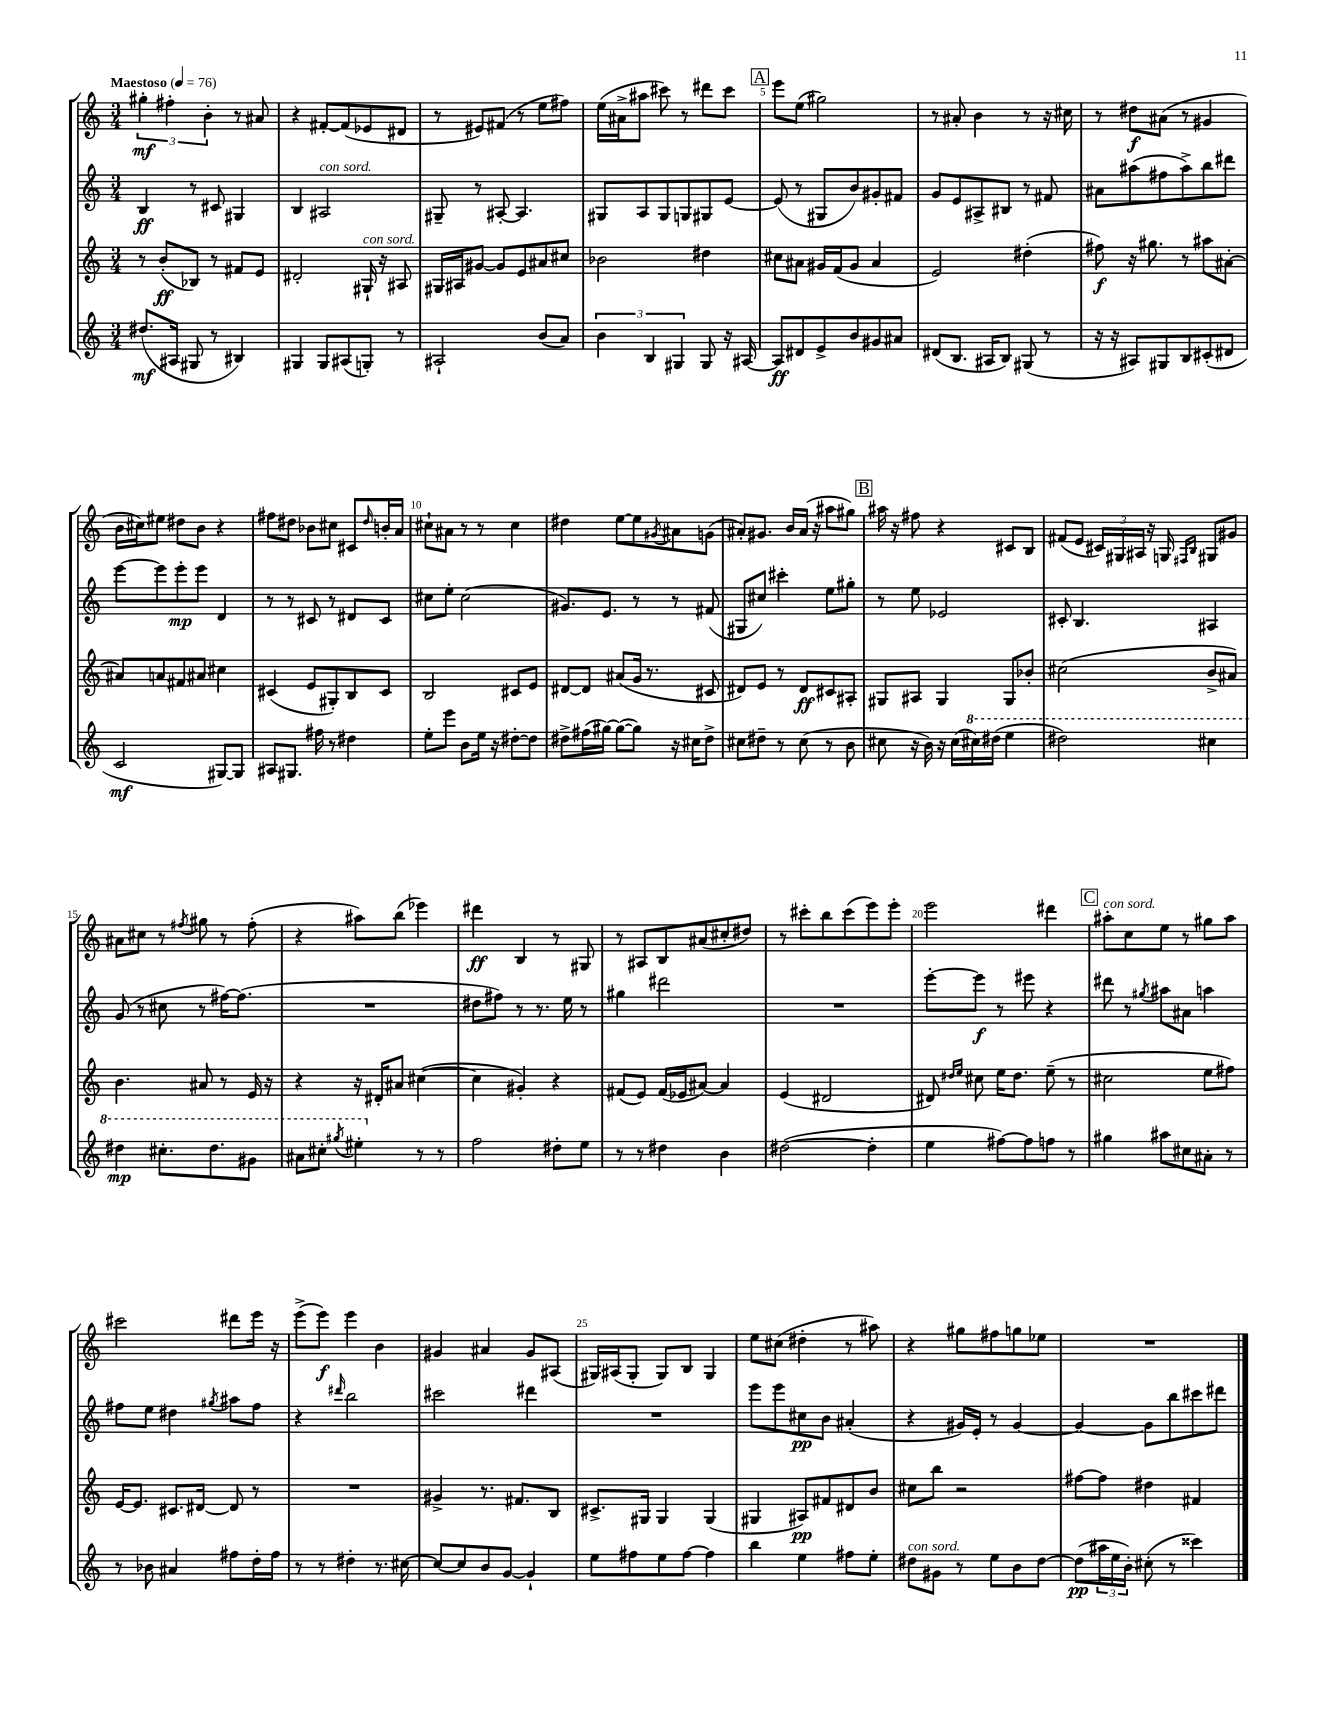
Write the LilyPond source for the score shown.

<<
\new StaffGroup <<
\new Staff = "s0" {
    \clef treble \key c \major \numericTimeSignature \time 3/4 \tempo "Maestoso" 4 = 76
    \tuplet 3/2 { gis''4-.\mf fis''4-. b'4-. } r8 ais'8 |
    r4 fis'8~-. fis'8( ees'8 dis'8 |
    r8 eis'8) fis'8( r8 e''8 fis''8) |
    e''16( ais'16-> ais''8 cis'''8) r8 dis'''8 cis'''8 |
    \mark \markup { \box "A" } e'''8 e''8( gis''2) |
    r8 ais'8-. b'4 r8 r16 cis''16 |
    r8 dis''8\f ais'8( r8 gis'4 |
    b'16 cis''16) eis''8 dis''8 b'8 r4 |
    fis''8 dis''8 bes'8 cis''8 cis'8 \grace { dis''16 } b'16-. a'16 |
    cis''8-! ais'8 r8 r8 cis''4 |
    dis''4 e''8~ e''8 \acciaccatura { gis'8 } ais'8 g'8( |
    ais'8-.) gis'8. b'16 ais'16( r16 ais''8 gis''8) |
    \mark \markup { \box "B" } ais''16 r16 fis''8 r4 cis'8 b8 |
    fis'8( e'8 \tuplet 3/2 { cis'16) gis16 ais16 } r16 g16 \grace { fis16 b16 } gis8 gis'8 |
    ais'8 cis''8 r8 \acciaccatura { fis''8 } gis''8 r8 fis''8-.( |
    r4 ais''8) b''8( ees'''4) |
    dis'''4\ff b4 r8 gis8 |
    r8 ais8 b8 ais'8( cis''8-. dis''8) |
    r8 cis'''8-. b''8 cis'''8( e'''8) e'''8-. |
    e'''2 dis'''4 |
    \mark \markup { \box "C" } ais''8-.^\markup { \italic "con sord." } c''8 e''8 r8 gis''8 ais''8 |
    cis'''2 dis'''8 e'''16 r16 |
    e'''8->( e'''8\f) e'''4 b'4 |
    gis'4 ais'4 gis'8 ais8( |
    gis16) ais16( gis8-. gis8) b8 gis4 |
    e''8 cis''8( dis''4-. r8 ais''8) |
    r4 gis''8 fis''8 g''8 ees''8 |
    R2. \bar "|." |
}
\new Staff = "s1" {
    \clef treble \key c \major \numericTimeSignature \time 3/4
    b4\ff r8 cis'8 gis4 |
    b4 ais2^\markup { \italic "con sord." } |
    gis8-- r8 ais8~-. ais4. |
    gis8 a8 gis8 g8 gis8 e'8~ |
    \mark \markup { \box "A" } e'8( r8 gis8 b'8) gis'8-. fis'8 |
    g'8 e'8 ais8-> bis8 r8 fis'8 |
    ais'8 ais''8( fis''8 ais''8->) b''8 dis'''8 |
    e'''8~ e'''8 e'''8-.\mp e'''8 d'4 |
    r8 r8 cis'8 r8 dis'8 cis'8 |
    cis''8 e''8-. cis''2( |
    gis'8.) e'8. r8 r8 fis'8( |
    gis8 cis''8) cis'''4-. e''8 gis''8-. |
    \mark \markup { \box "B" } r8 e''8 ees'2 |
    cis'8-. b4. ais4 |
    g'8( r8 cis''8 r8 fis''16~) fis''8.( |
    R2. |
    dis''8 fis''8) r8 r8. e''16 r8 |
    gis''4 dis'''2 |
    R2. |
    e'''8~-. e'''8\f r8 eis'''8 r4 |
    \mark \markup { \box "C" } dis'''8 r8 \acciaccatura { gis''8 } ais''8 ais'8 a''4 |
    fis''8 e''8 dis''4 \acciaccatura { gis''8 } ais''8 fis''8 |
    r4 \grace { dis'''16 } b''2 |
    cis'''2 dis'''4 |
    R2. |
    e'''8 e'''8 cis''8\pp b'8 ais'4-.( |
    r4 gis'16) e'16-. r8 gis'4~ |
    gis'4~ gis'8 b''8 cis'''8 dis'''8 \bar "|." |
}
\new Staff = "s2" {
    \clef treble \key c \major \numericTimeSignature \time 3/4
    r8 b'8-.\ff( bes8) r8 fis'8 e'8 |
    dis'2-. gis16-!^\markup { \italic "con sord." } r16 ais8 |
    gis16 ais16 gis'8~ gis'8 e'8 ais'8 cis''8 |
    bes'2 dis''4 |
    \mark \markup { \box "A" } cis''8 ais'8 gis'16 f'16( gis'8 ais'4 |
    e'2) dis''4-.( |
    fis''8\f) r16 gis''8. r8 ais''8 ais'8~-. |
    ais'8 a'8 fis'8 ais'8 cis''4 |
    cis'4( e'8 gis8-.) b8 cis'8 |
    b2 cis'8 e'8 |
    dis'8~ dis'8 ais'8( g'16 r8. cis'8 |
    dis'8) e'8 r8 dis'8\ff cis'8 ais8-. |
    \mark \markup { \box "B" } gis8 ais8 gis4 gis8 bes'8-. |
    cis''2( b'8-> ais'8) |
    b'4. ais'8 r8 e'16 r16 |
    r4 r16 dis'16-. ais'8 cis''4~( |
    cis''4 gis'4-.) r4 |
    fis'8( e'8) fis'16( ees'16 ais'8~) ais'4 |
    e'4( dis'2 |
    dis'8) \grace { dis''16 e''16 } cis''8 e''16 dis''8. e''8--( r8 |
    \mark \markup { \box "C" } cis''2 e''8 fis''8) |
    e'16~ e'8. cis'8. dis'16~ dis'8 r8 |
    R2. |
    gis'4-> r8. fis'8. b8 |
    cis'8.-> gis16 gis4 gis4( |
    gis4 ais8\pp) fis'8 dis'8 b'8 |
    cis''8 b''8 r2 |
    fis''8~ fis''8 dis''4 fis'4 \bar "|." |
}
\new Staff = "s3" {
    \clef treble \key c \major \numericTimeSignature \time 3/4
    dis''8.\mf( ais16 gis8 r8 bis4) |
    gis4 gis8 ais8( g8-.) r8 |
    ais2-! b'8( a'8) |
    \tuplet 3/2 { b'4 b4 gis4 } gis8 r16 ais16~ |
    \mark \markup { \box "A" } ais8\ff dis'8 e'8-> b'8 gis'8 ais'8 |
    dis'8( b8. ais16 b8) gis8( r8 |
    r16 r16 ais8) gis8 b8 cis'8-.( dis'8 |
    c'2\mf gis8~) gis8 |
    ais8 gis8. fis''16 r8 dis''4 |
    e''8-. e'''8 b'8 e''16 r16 dis''8~-. dis''8 |
    dis''8-> fis''16( gis''16~) gis''8~( gis''8) r16 cis''16 dis''8-> |
    cis''8 dis''8-- r8 cis''8( r8 b'8 |
    \mark \markup { \box "B" } cis''8 r16 b'16) r16 cis''16( \ottava #1 cis'''16) dis'''16( e'''4 |
    dis'''2) cis'''4 |
    dis'''4\mp cis'''8.-. dis'''8. gis''8 |
    ais''8 cis'''8-. \acciaccatura { gis'''8 } eis'''4-. \ottava #0 r8 r8 |
    f''2 dis''8-. e''8 |
    r8 r8 dis''4 b'4 |
    dis''2~( dis''4-. |
    e''4 fis''8~) fis''8 f''8 r8 |
    \mark \markup { \box "C" } gis''4 ais''8 cis''8 ais'8-. r8 |
    r8 bes'8 ais'4 fis''8 d''16-. fis''16 |
    r8 r8 dis''4-. r8. cis''16~ |
    cis''8~ cis''8 b'8 g'8~ g'4-! |
    e''8 fis''8 e''8 fis''8~ fis''4 |
    b''4 e''4 fis''8 e''8-. |
    dis''8^\markup { \italic "con sord." } gis'8 r8 e''8 b'8 dis''8~ |
    dis''8\pp( \tuplet 3/2 { ais''16 e''16 b'16-.) } cis''8-.( r8 cisis'''4) \bar "|." |
}
>>
>>
\layout { \context { \Score \override BarNumber.break-visibility = ##(#f #t #t) barNumberVisibility = #(every-nth-bar-number-visible 5) } }
